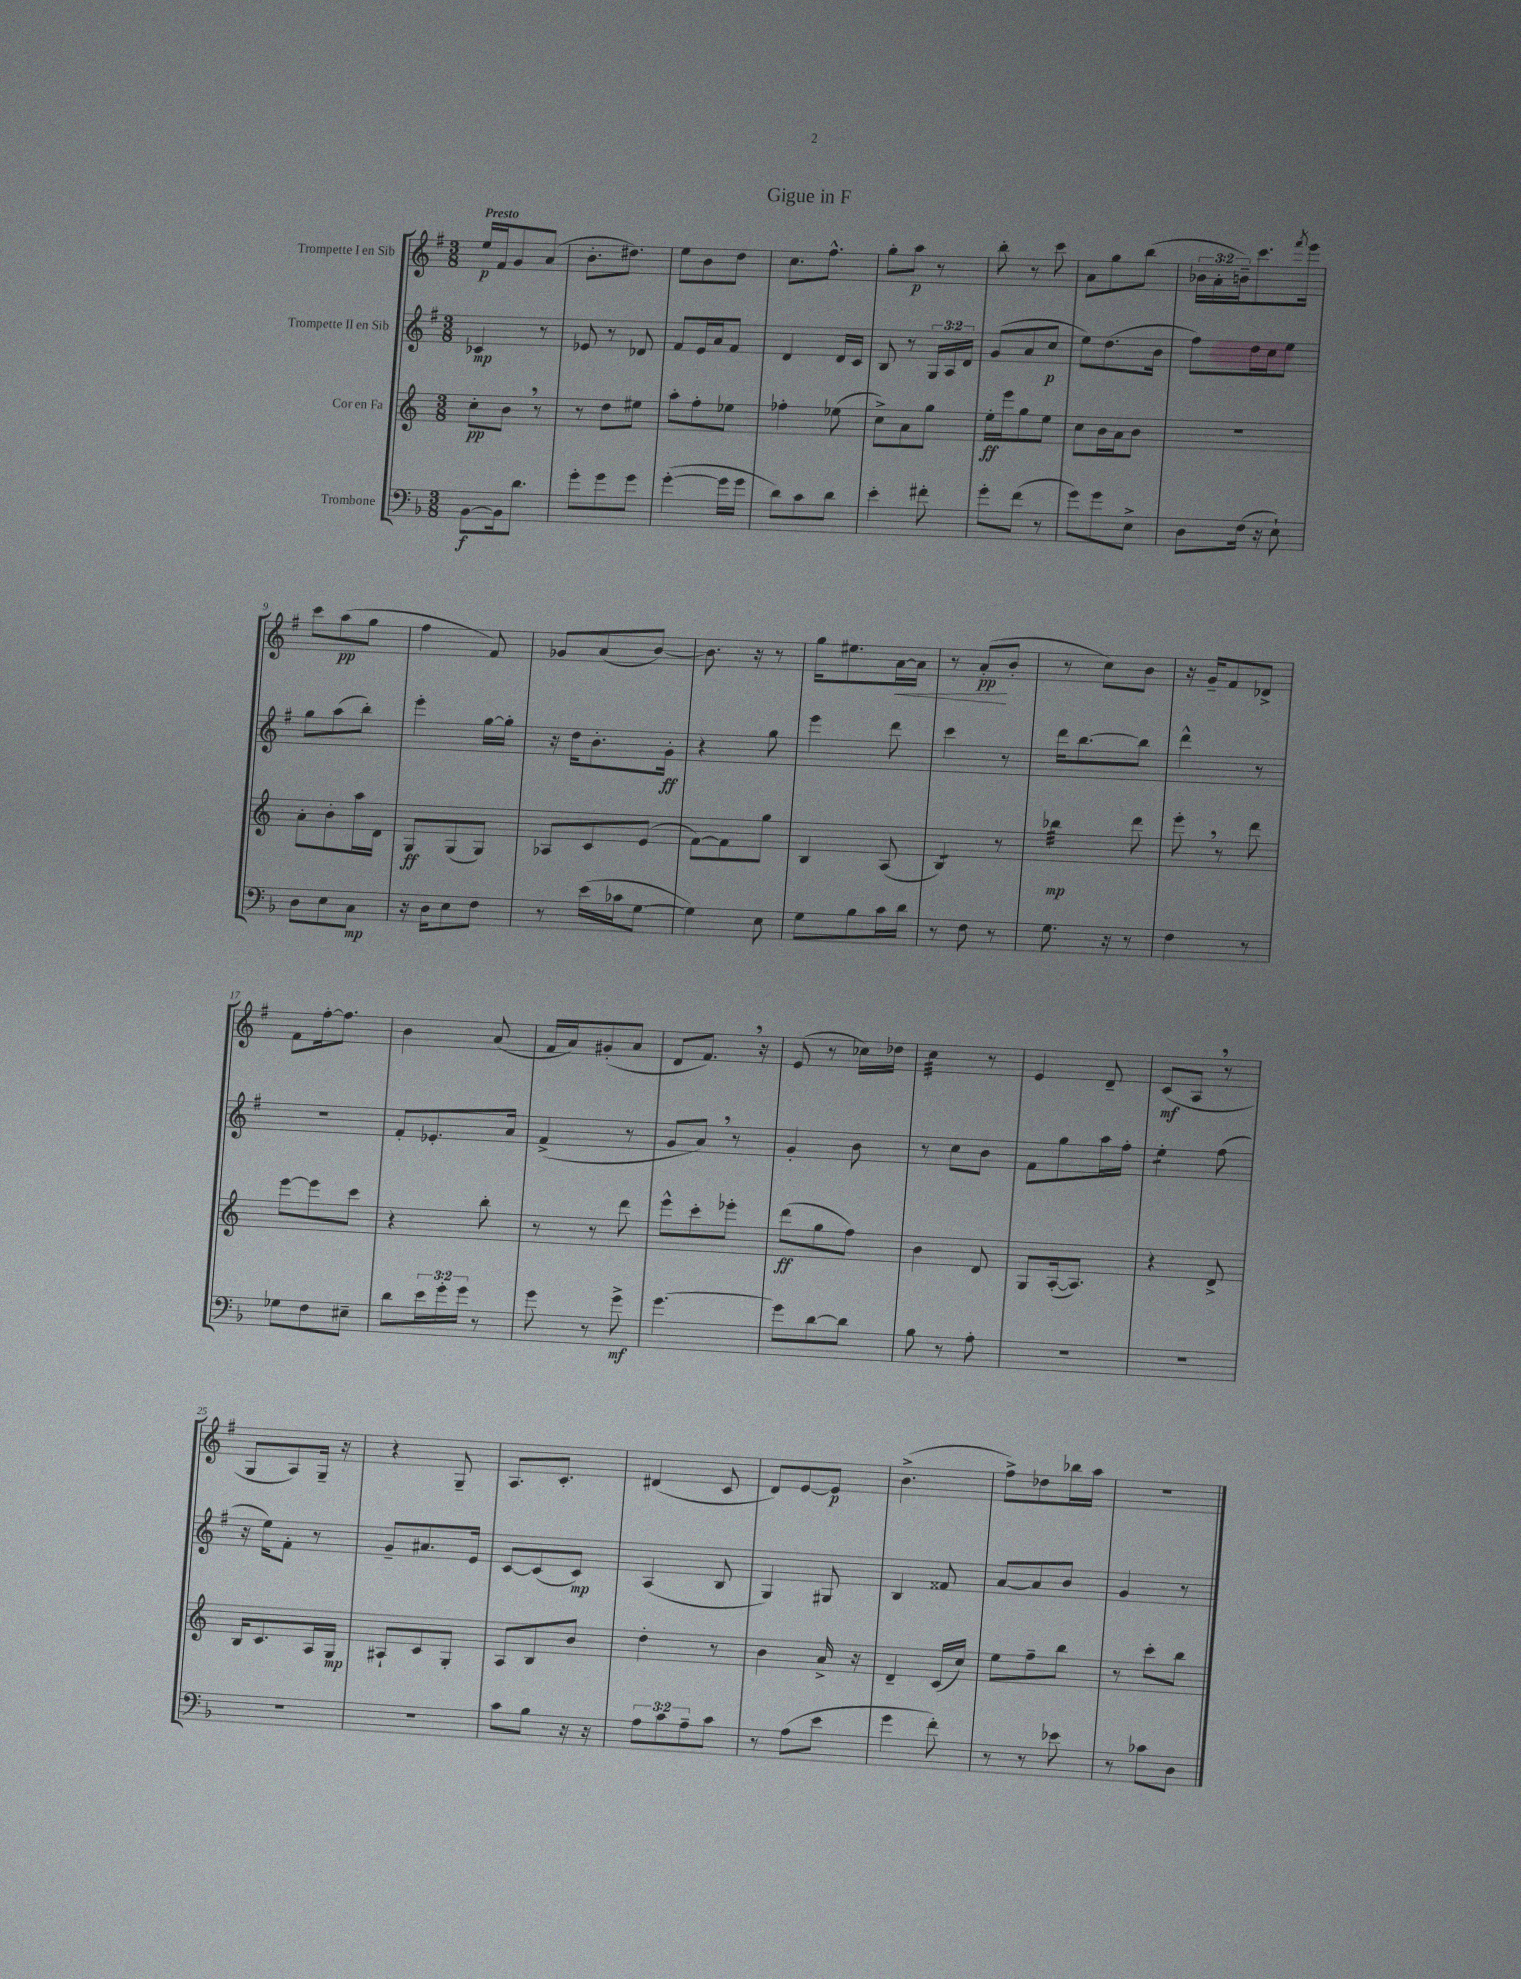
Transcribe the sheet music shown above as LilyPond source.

\header { title = "Gigue in F" }
<<
\new StaffGroup <<
\new Staff = "s0" \with { instrumentName = "Trompette I en Sib" } {
    \clef treble \key g \major \numericTimeSignature \time 3/8 \override Staff.TupletNumber.text = #tuplet-number::calc-fraction-text \tempo "Presto"
    e''16\p fis'16 g'8 a'8( |
    b'8.-. dis''8.) |
    e''8 b'8 d''8 |
    c''8. fis''8.-^ |
    g''8-. a''8\p r8 |
    b''8-. r8 c'''8 |
    a'8 g''8 b''8( |
    \tuplet 3/2 { bes'16 a'16-. b'16--) } c'''8. \acciaccatura { fis'''8 } e'''16 |
    c'''8 a''8\pp( g''8 |
    fis''4 fis'8) |
    ges'8 a'8( b'8~) |
    b'8. r16 r8 |
    g''16 eis''8. a'16~\< a'16 |
    r8 a'8-.\pp\!( b'8-. |
    r8 c''8) b'8 |
    r16 g'16-- fis'8 des'8-> |
    fis'8 fis''16~-. fis''8. |
    b'4 a'8( |
    fis'16 a'16) gis'8-.( a'8 |
    d'8 fis'8.) \breathe r16 |
    e'8( r8 ces''16) des''16 |
    c''4:32 r8 |
    e'4 d'8-- |
    c'8\mf( a8 \breathe r8 |
    g8 a8) g16-- r16 |
    r4 g8-- |
    a8. c'8.-. |
    dis'4( c'8 |
    d'8) e'8~ e'8\p |
    b'4.->( |
    fis''8->) des''8 bes''16 a''16 |
    R4. \bar "|." |
}
\new Staff = "s1" \with { instrumentName = "Trompette II en Sib" } {
    \clef treble \key g \major \numericTimeSignature \time 3/8 \override Staff.TupletNumber.text = #tuplet-number::calc-fraction-text
    ces'4\mp r8 |
    ees'8 r8 des'8 |
    fis'8 e'16 a'16 fis'8 |
    d'4 d'16 c'16 |
    b8 r8 \tuplet 3/2 { g16 a16 d'16 } |
    g'8( a'8 c''8\p |
    e''8) d''8.( b'16 |
    fis''8) d''16 c''16 e''8 |
    g''8 a''8( b''8-.) |
    e'''4-. g''16~ g''16-. |
    r16 d''16 b'8.-. g'16-.\ff |
    r4 g''8 |
    e'''4 d'''8 |
    c'''4 r8 |
    d'''16 b''8.~ b''8 |
    d'''4-^ r8 |
    R4. |
    fis'8-. ees'8.-. a'16 |
    fis'4->( r8 |
    g'8 a'8) \breathe r8 |
    g'4-. b'8 |
    r8 c''8 b'8 |
    fis'8 g''8 a''16 fis''16-. |
    e''4:8-. fis''8( |
    r16 e''16) fis'8-. r8 |
    g'8-- ais'8. e'16 |
    c'8~ c'8( c'8\mp) |
    a4( b8 |
    g4) gis8 |
    b4 fisis'8 |
    a'8~ a'8 b'8 |
    g'4 r8 \bar "|." |
}
\new Staff = "s2" \with { instrumentName = "Cor en Fa" } {
    \clef treble \key c \major \numericTimeSignature \time 3/8
    c''8-.\pp b'8 \breathe r8 |
    r8 d''8 eis''8 |
    a''8-. f''8-. ees''8 |
    fes''4-. ees''8( |
    c''8->) a'8 g''8 |
    e''16-.\ff e'''16 g''8 e''8 |
    c''8 b'16 a'16 b'8 |
    R4. |
    a'8-. b'8-. a''16 d'16 |
    g8\ff g8( g8) |
    aes8 c'8 e'8( |
    f'8~) f'8 g''8 |
    b4 a8( |
    b4:8) r8 |
    bes''4:32\mp d'''8 |
    e'''8-. \breathe r8 d'''8 |
    e'''8~ e'''8 c'''8 |
    r4 b''8-. |
    r8 r8 d'''8 |
    e'''8-^ c'''8-. ees'''8-. |
    d'''8\ff( g''8 f''8) |
    b'4 d'8 |
    g8 a16~-.( a8.) |
    r4 d'8-> |
    b16 c'8. a16 g16\mp |
    ais8-! c'8 g8-. |
    a8 b8 b'8 |
    d''4-. r8 |
    b'4 a'16-> r16 |
    d'4-- c'16( c''16) |
    e''8 f''8-- b''8 |
    r8 c'''8-. b''8 \bar "|." |
}
\new Staff = "s3" \with { instrumentName = "Trombone" } {
    \clef bass \key f \major \numericTimeSignature \time 3/8 \override Staff.TupletNumber.text = #tuplet-number::calc-fraction-text
    bes,8~\f bes,16 d'8. |
    g'8-. g'8 g'8 |
    g'4~-.( g'16 g'16 |
    d'8) c'8 d'8 |
    e'4-. fis'8-. |
    g'8-. f'8( r8 |
    g'8) g'8 e8-> |
    d8 f16( r16 e8-!) |
    d8 e8 c8\mp |
    r16 d16 e8 f8 |
    r8 e'16( ces'16 g8~ |
    g4) e8 |
    g8 bes8 c'16 d'16 |
    r8 f8 r8 |
    g8. r16 r8 |
    f4 r8 |
    ges8 f8 eis8-- |
    d'8 \tuplet 3/2 { e'16 g'16-. g'16 } r8 |
    g'8 r8 g'8->\mf |
    g'4.~ |
    g'8 d'8~ d'8 |
    bes8 r8 a8-. |
    R4. |
    R4. |
    R4. |
    R4. |
    c'8 bes8 r16 r16 |
    \tuplet 3/2 { a8 c'8 a8-- } c'8 |
    r8 a8( e'8 |
    g'4 f'8-.) |
    r8 r8 ees'8 |
    r8 ces'8 d8 \bar "|." |
}
>>
>>
